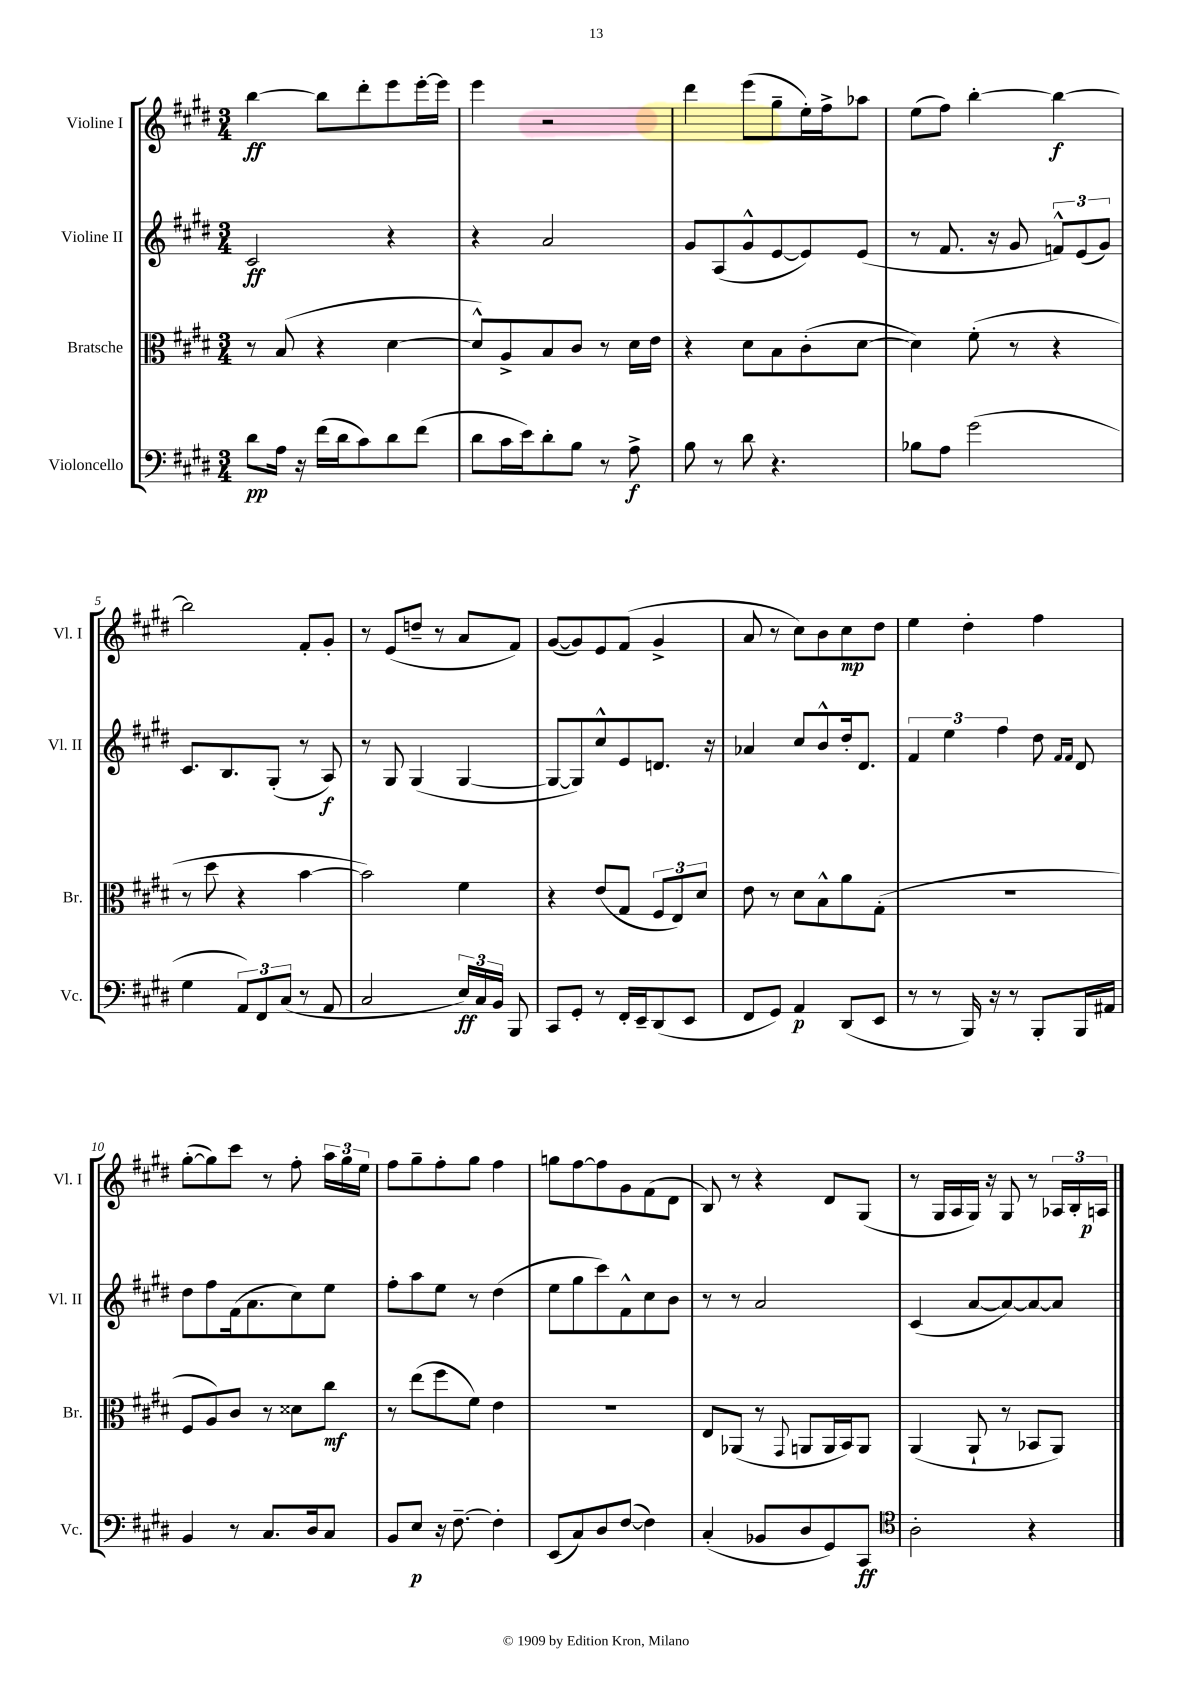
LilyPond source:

<<
\new StaffGroup <<
\new Staff = "s0" \with { instrumentName = "Violine I" shortInstrumentName = "Vl. I" } {
    \clef treble \key e \major \numericTimeSignature \time 3/4
    \autoBeamOff b''4~\ff b''8[ dis'''8-. e'''8 e'''16~-. e'''16] |
    e'''4 r2 |
    dis'''4 e'''8[( gis''8-- e''16-.) fis''16-> aes''8] |
    e''8[( fis''8]) b''4~-. b''4~\f |
    b''2 fis'8[-. gis'8]-. |
    r8 e'8[( d''8]-- r8 a'8[ fis'8]) |
    gis'8[~( gis'8) e'8 fis'8]( gis'4-> |
    a'8 r8 cis''8[) b'8 cis''8\mp dis''8] |
    e''4 dis''4-. fis''4 |
    gis''8[~-.( gis''8) cis'''8] r8 fis''8-. \tuplet 3/2 { a''16[ gis''16 e''16] } |
    fis''8[ gis''8-- fis''8-. gis''8] fis''4 |
    g''8[ fis''8~ fis''8 gis'8 fis'8( dis'8] |
    b8) r8 r4 dis'8[ gis8]( |
    r8 gis16[ a16 gis16]) r16 gis8 r8 \tuplet 3/2 { aes16[ b16-. a16]\p } \bar "|." |
}
\new Staff = "s1" \with { instrumentName = "Violine II" shortInstrumentName = "Vl. II" } {
    \clef treble \key e \major \numericTimeSignature \time 3/4
    \autoBeamOff cis'2\ff r4 |
    r4 a'2 |
    gis'8[ a8( gis'8-^ e'8~ e'8) e'8]( |
    r8 fis'8. r16 gis'8 \tuplet 3/2 { f'8[-^) e'8( gis'8]) } |
    cis'8.[ b8. gis8]-.( r8 a8\f) |
    r8 gis8 gis4( gis4~ |
    gis8[~ gis8) cis''8-^ e'8 d'8.] r16 |
    aes'4 cis''8[ b'8-^ dis''16-. dis'8.] |
    \tuplet 3/2 { fis'4 e''4 fis''4 } dis''8 \grace { fis'16[ fis'16] } dis'8 |
    dis''8[ fis''8 fis'16( a'8. cis''8) e''8] |
    fis''8[-. a''8 e''8] r8 dis''4( |
    e''8[ gis''8 cis'''8) fis'8-^ cis''8 b'8] |
    r8 r8 a'2 |
    cis'4( a'8[~ a'8~) a'8~ a'8] \bar "|." |
}
\new Staff = "s2" \with { instrumentName = "Bratsche" shortInstrumentName = "Br." } {
    \clef alto \key e \major \numericTimeSignature \time 3/4
    \autoBeamOff r8 b8( r4 dis'4~ |
    dis'8[-^) a8-> b8 cis'8] r8 dis'16[ e'16] |
    r4 dis'8[ b8 cis'8-.( dis'8]~ |
    dis'4) fis'8-.( r8 r4 |
    r8 dis''8 r4 b'4~ |
    b'2) fis'4 |
    r4 e'8[( gis8] \tuplet 3/2 { fis8[ e8) dis'8] } |
    e'8 r8 dis'8[ b8-^ a'8 gis8]-.( |
    R2. |
    fis8[ a8) cis'8] r8 disis'8[ cis''8]\mf |
    r8 e''8[( fis''8 fis'8]) e'4 |
    R2. |
    e8[ aes,8]( r8 \appoggiatura { gis,8 } a,8[ a,16 b,16) a,8] |
    a,4( a,8-! r8 bes,8[ a,8]) \bar "|." |
}
\new Staff = "s3" \with { instrumentName = "Violoncello" shortInstrumentName = "Vc." } {
    \clef bass \key e \major \numericTimeSignature \time 3/4
    \autoBeamOff dis'8[\pp a16] r16 fis'16[( dis'16 cis'8) dis'8 fis'8]( |
    dis'8[ cis'16 e'16) dis'8-. b8] r8 a8->\f |
    b8 r8 dis'8 r4. |
    bes8[ a8] gis'2( |
    gis4 \tuplet 3/2 { a,8[) fis,8 cis8]( } r8 a,8 |
    cis2 \tuplet 3/2 { e16[\ff) cis16 b,16] } b,,8 |
    cis,8[ gis,8]-. r8 fis,16[-. e,16-- dis,8( e,8] |
    fis,8[ gis,8]) a,4\p dis,8[( e,8] |
    r8 r8 b,,16) r16 r8 b,,8[-. b,,16 ais,16] |
    b,4 r8 cis8.[ dis16 cis8] |
    b,8[ e8]\p r16 fis8.~-- fis4-. |
    e,8[( cis8) dis8 fis8]~( fis4) |
    cis4-.( bes,8[ dis8 gis,8) cis,8]\ff |
    \clef tenor a2-. r4 \bar "|." |
}
>>
>>
